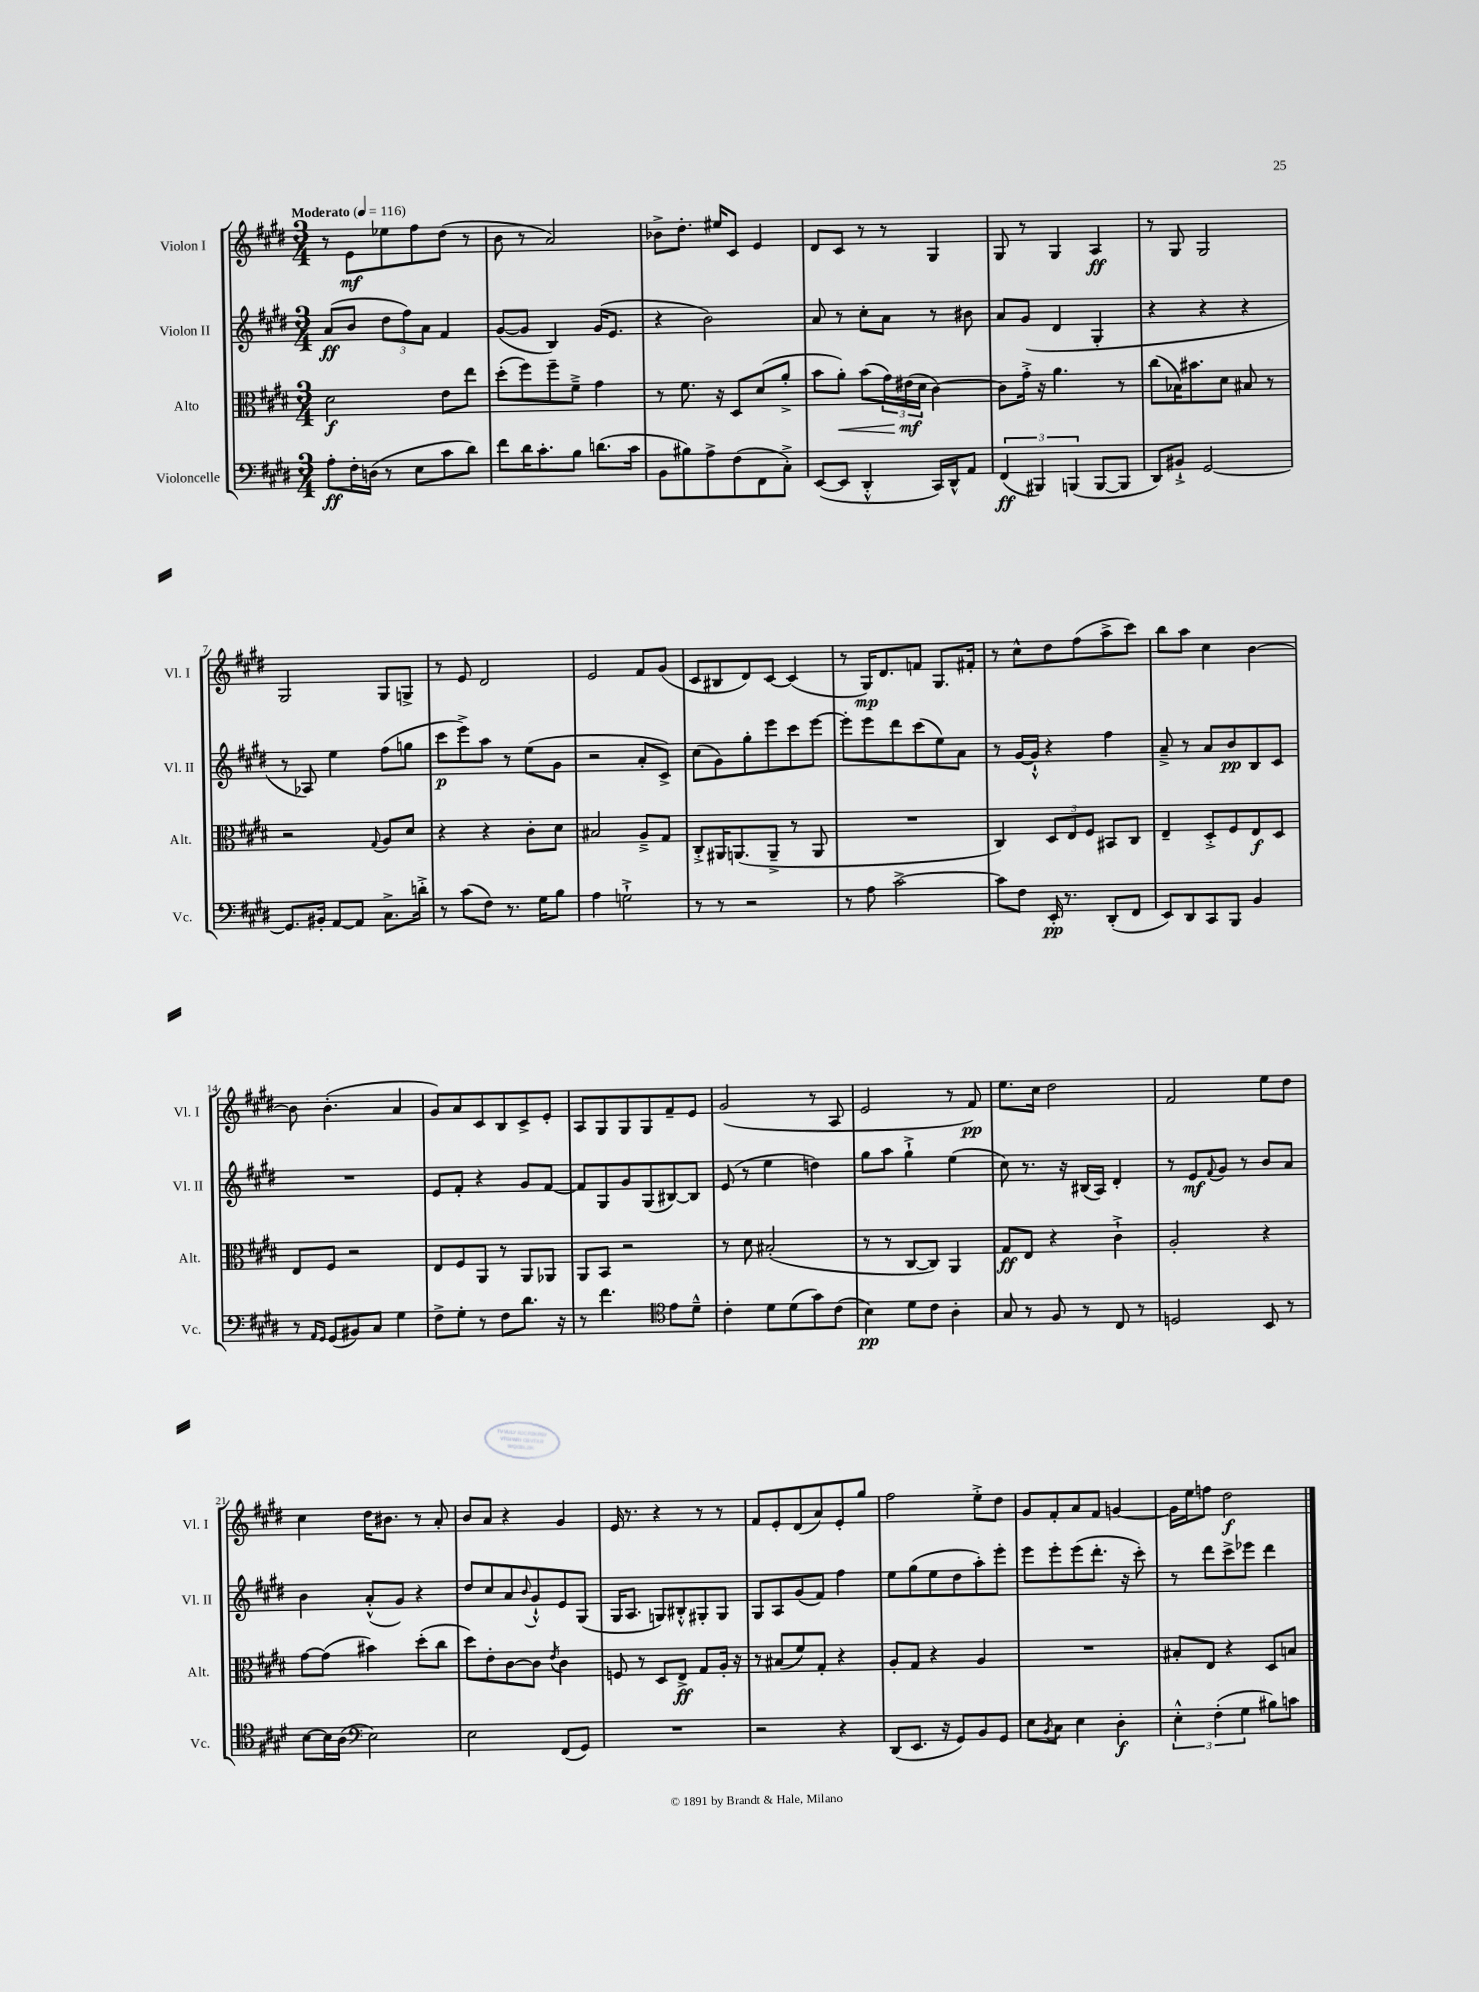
<<
\new StaffGroup <<
\new Staff = "s0" \with { instrumentName = "Violon I" shortInstrumentName = "Vl. I" } {
    \clef treble \key e \major \numericTimeSignature \time 3/4 \tempo "Moderato" 4 = 116
    r8 e'8\mf ees''8 fis''8 dis''8( r8 |
    b'8 r8 a'2) |
    bes'8-> dis''8.-. eis''16 cis'8 e'4 |
    dis'8 cis'8 r8 r8 gis4 |
    gis8 r8 gis4 a4\ff |
    r8 gis8 gis2 |
    gis2 gis8 g8-> |
    r8 e'8 dis'2 |
    e'2 fis'8 gis'8( |
    cis'8 bis8 dis'8) cis'8~ cis'4( |
    r8 gis16\mp) dis'8. f'8 gis8. fis'16-. |
    r8 cis''8-^ dis''8 fis''8( a''8-> cis'''8) |
    b''8 a''8 cis''4 b'4~ |
    b'8 b'4.-.( a'4 |
    gis'8) a'8 cis'8 b8 cis'8-> e'8-. |
    a8 gis8 gis8 gis8 fis'8-- e'8 |
    gis'2( r8 a8 |
    e'2 r8 fis'8\pp) |
    e''8. cis''16 dis''2 |
    fis'2 e''8 dis''8 |
    cis''4 dis''16 bis'8. r8 a'8-. |
    b'8 a'8 r4 gis'4 |
    e'16 r8. r4 r8 r8 |
    fis'8 e'8-. dis'8( a'8) e'8-. gis''8 |
    fis''2 e''8-.-> dis''8 |
    gis'8 fis'8-. a'8 fis'8 g'4~ |
    g'16 e''16 f''8 dis''2\f \bar "|." |
}
\new Staff = "s1" \with { instrumentName = "Violon II" shortInstrumentName = "Vl. II" } {
    \clef treble \key e \major \numericTimeSignature \time 3/4
    a'8\ff( b'8 \tuplet 3/2 { dis''8 fis''8) a'8 } fis'4 |
    gis'8~( gis'8 b4) gis'16( e'8. |
    r4 b'2) |
    a'8 r8 cis''8-. a'8 r8 bis'8 |
    a'8 gis'8( dis'4 gis4-. |
    r4 r4 r4 |
    r8 aes8) e''4 fis''8( g''8 |
    cis'''8\p e'''8->) a''8 r8 e''8( gis'8 |
    r2 a'8-. cis'8->) |
    cis''8( gis'8) gis''8-. e'''8 cis'''8 e'''8~ |
    e'''8-. e'''8 dis'''8 cis'''8( e''8) a'8 |
    r8 gis'16~ gis'16-!-^ r4 fis''4 |
    a'8---> r8 a'8 b'8\pp b8 cis'8 |
    R2. |
    e'8 fis'8-. r4 gis'8 fis'8~ |
    fis'8 gis8 gis'8 gis8( bis8~) bis8 |
    e'8( r8 e''4 d''4) |
    gis''8 a''8 gis''4-!-> e''4( |
    cis''8) r8. r16 bis16( a16) dis'4-. |
    r8 e'8\mf \appoggiatura { fis'8 } gis'8 r8 b'8 a'8 |
    b'4 a'8-.-^( gis'8) r4 |
    dis''8 cis''8 a'8 \appoggiatura { b'8 } gis'8-!-^ e'8 gis8( |
    gis16 a8. g8) bis8-.-^ gis8-. gis8 |
    gis8 a8 gis'8( fis'8) fis''4 |
    e''8 gis''8( e''8 dis''8 a''8-.) e'''8-. |
    e'''8 e'''8-. e'''8( dis'''8.-. r16 cis'''8-.) |
    r8 dis'''8 cis'''8-> ees'''8 dis'''4 \bar "|." |
}
\new Staff = "s2" \with { instrumentName = "Alto" shortInstrumentName = "Alt." } {
    \clef alto \key e \major \numericTimeSignature \time 3/4
    dis'2\f e'8 e''8 |
    dis''8-.( fis''8) fis''8-- fis'8---> gis'4 |
    r8 fis'8. r16 dis8 dis'8( a'8-.-> |
    b'8 a'8-.\<) b'8( \tuplet 3/2 { gis'16) eis'16\mf\!( dis'16 } cis'4~) |
    cis'8 gis'16-.-> r16 a'4. r8 |
    cis''8( bes16) bis'8. dis'8 bis8 r8 |
    r2 \appoggiatura { gis8 } a8 dis'8 |
    r4 r4 cis'8-. dis'8 |
    bis2 a8---> gis8 |
    cis8-.-> ais,16 a,8.( a,8---> r8 a,8 |
    R2. |
    cis4) \tuplet 3/2 { dis8 e8 fis8 } bis,8 cis8 |
    e4-- dis8-.-> fis8 e8\f dis8 |
    e8 fis8 r2 |
    e8 fis8 a,8 r8 a,8 aes,8 |
    a,8 b,8 r2 |
    r8 dis'8 bis2-.( |
    r8 r8 cis8~ cis8) a,4 |
    gis8\ff e8 r4 cis'4-!-> |
    a2-. r4 |
    gis'8~ gis'8( bis'4) dis''8-.( cis''8 |
    dis''8) e'8-. cis'8~ cis'8 \acciaccatura { e'8 } cis'4 |
    f8 r8 dis8 e8->\ff gis8 a16-. r16 |
    r8 bis8( fis'8) gis8-. r4 |
    a8-. gis8 r4 a4 |
    R2. |
    bis8-. e8 r4 dis8 b8 \bar "|." |
}
\new Staff = "s3" \with { instrumentName = "Violoncelle" shortInstrumentName = "Vc." } {
    \clef bass \key e \major \numericTimeSignature \time 3/4
    a8-.\ff fis16-. d16( r8 e8 cis'8 dis'8) |
    fis'8 dis'16 cis'8.-. b8 d'8.( cis'16 |
    b,8 bis8) a8-> fis8( fis,8 cis8-.->) |
    e,8~( e,8 dis,4-.-^ cis,16) dis,16-^ a,8 |
    \tuplet 3/2 { fis,4\ff( bis,,4) b,,4( } b,,8~ b,,8 |
    dis,8) bis,8-!-> gis,2~ |
    gis,8. bis,16-. a,8~ a,8 cis8.-> d'16-.-> |
    r8 cis'8( fis8) r8. gis16 b8 |
    a4 g2-!-> |
    r8 r8 r2 |
    r8 a8 cis'2~-> |
    cis'8 fis8 e,16-.\pp r8. dis,8-.( fis,8 |
    e,8) dis,8 cis,8 b,,8 b,4 |
    r8 \grace { a,16 gis,16 } gis,8( bis,8) cis8 gis4 |
    fis8-> gis8-. r8 fis8 dis'8. r16 |
    r8 fis'4. \clef tenor e'8 dis'8---^ |
    cis'4-. dis'8 dis'8( gis'8) cis'8( |
    b4\pp) dis'8 cis'8 a4-. |
    gis8 r8 fis8 r8 cis8 r8 |
    d2 b,8 r8 |
    b8~ b16 a16( \clef bass e2) |
    e2 fis,8( gis,8) |
    R2. |
    r2 r4 |
    dis,8( e,8. r16 gis,8) b,8 gis,8 |
    e8 \acciaccatura { b,8 } cis8 e4 dis4-.\f |
    \tuplet 3/2 { e4-.-^ fis4-.( gis4 } bis8) c'8 \bar "|." |
}
>>
>>
